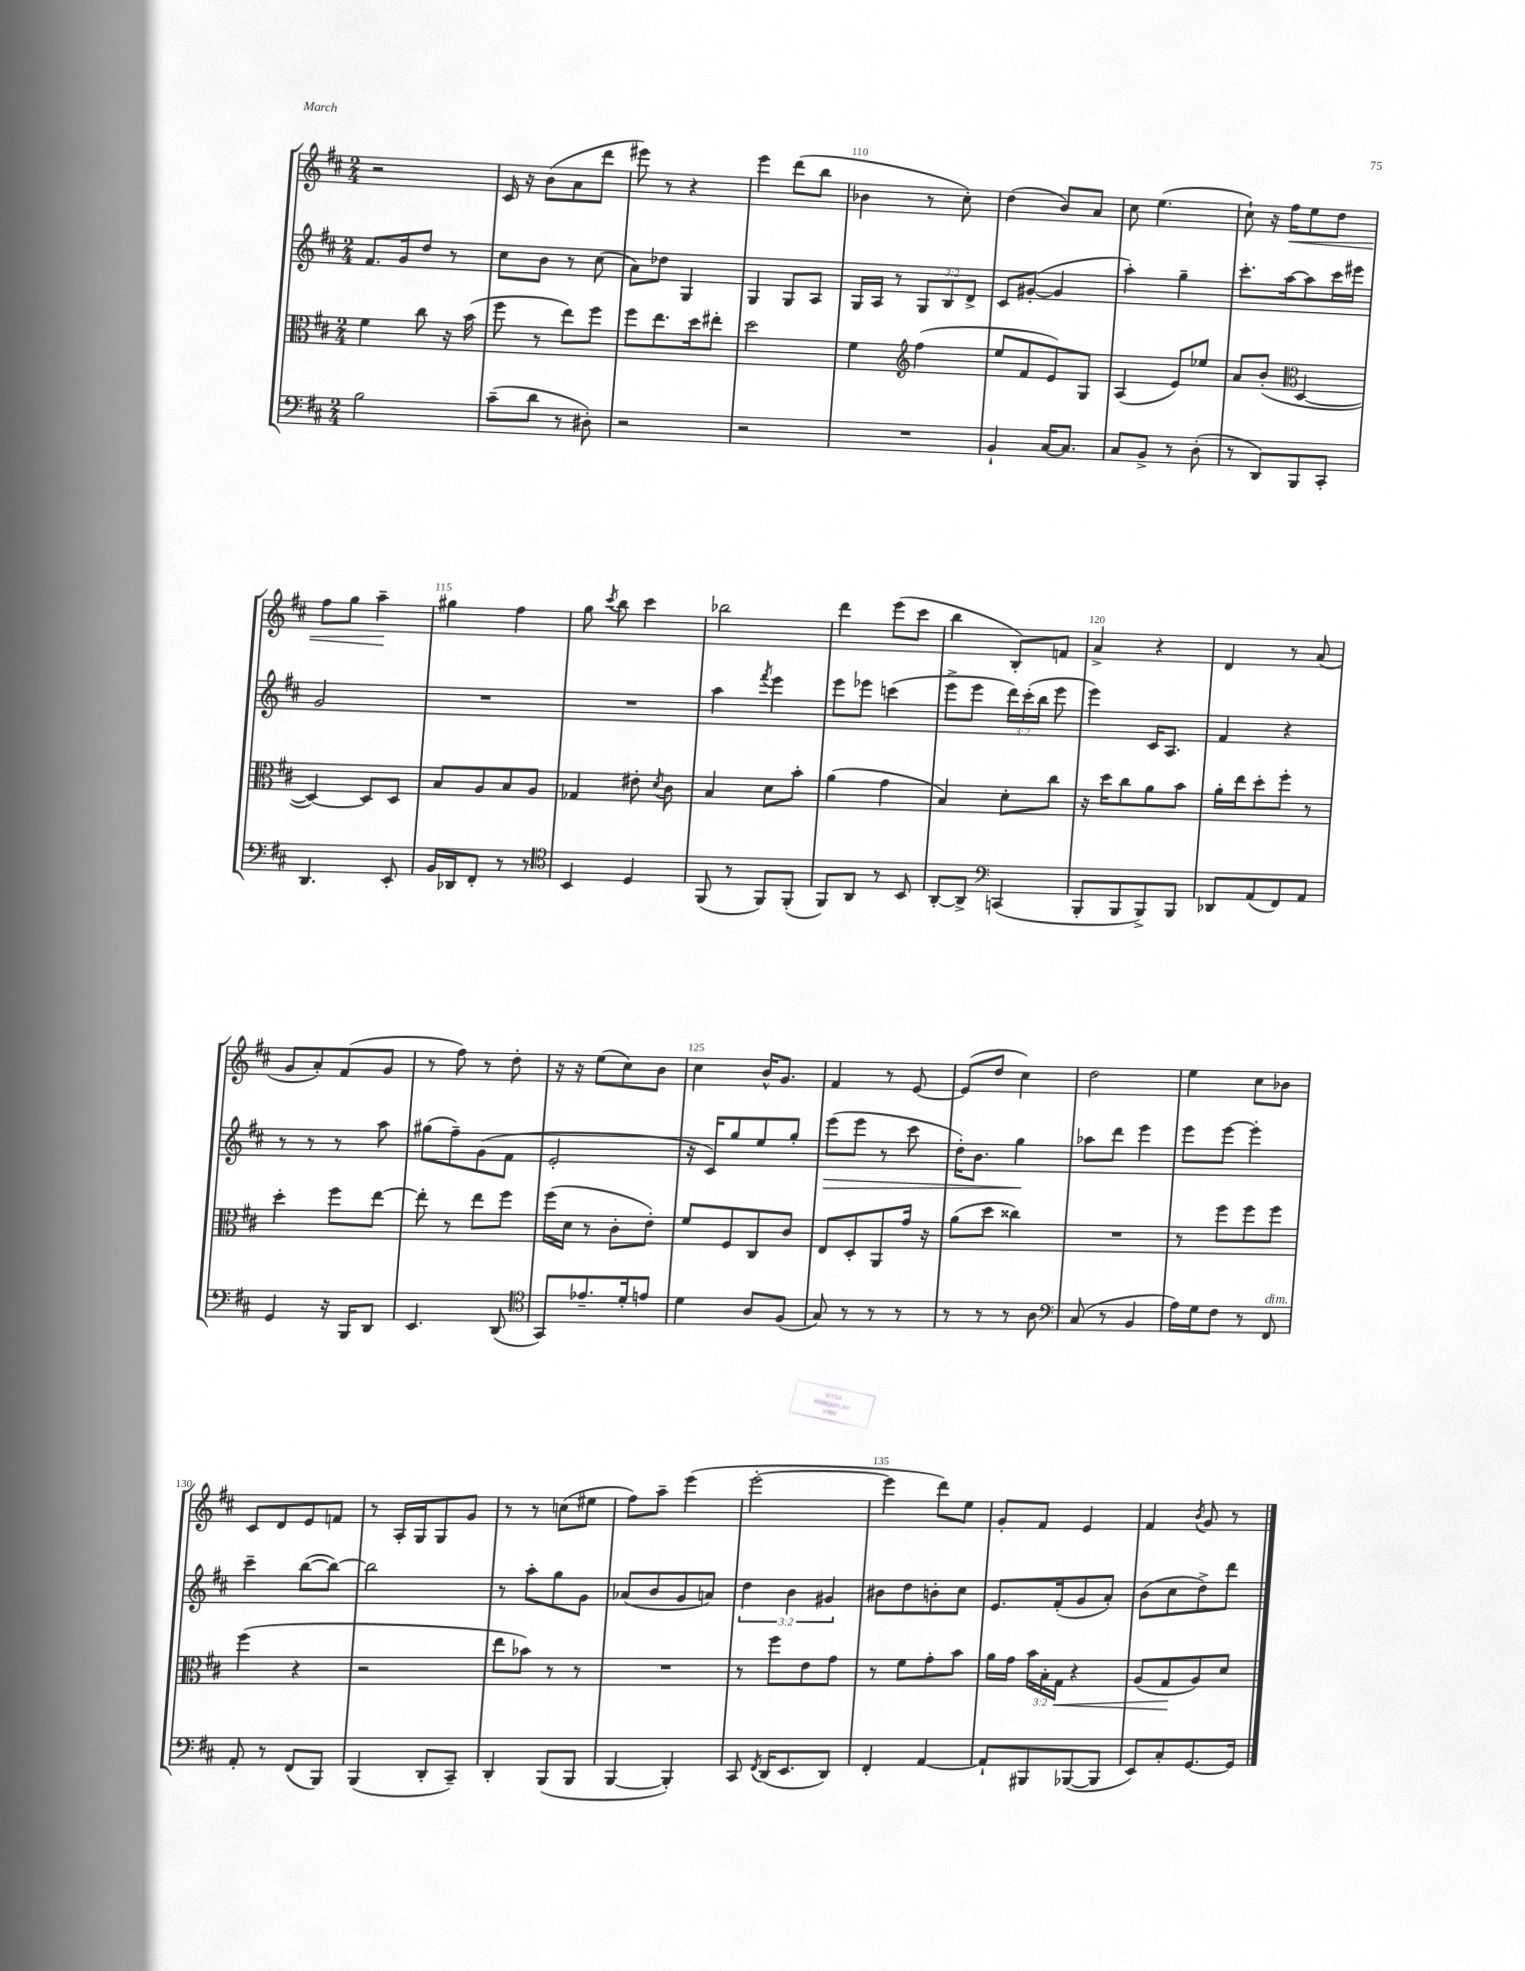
<<
\new StaffGroup <<
\new Staff = "s0" {
    \clef treble \key d \major \numericTimeSignature \time 2/4
    \autoBeamOff r2 |
    cis'16 r16 b'8[( a'8 d'''8] |
    eis'''8) r8 r4 |
    e'''4 d'''8[( b''8] |
    bes'4 r8 cis''8-.) |
    d''4( b'8[) a'8] |
    cis''8 e''4.( |
    cis''8-!) r16 fis''16[\< e''8 d''8] |
    fis''8[ g''8] a''4--\! |
    gis''4 fis''4 |
    g''8 \acciaccatura { cis'''8 } b''8 cis'''4 |
    bes''2 |
    d'''4 e'''8[( cis'''8] |
    b''4 b8[-.) f'8] |
    a'4-> r4 |
    d'4 r8 a'8( |
    g'8[ a'8-.) fis'8( g'8] |
    r8 fis''8) r8 d''8-. |
    r16 r16 e''8[( cis''8) b'8] |
    cis''4 b'16[-^ g'8.] |
    fis'4 r8 e'8~ |
    e'8[( d''8] cis''4) |
    d''2 |
    e''4 cis''8[ bes'8] |
    cis'8[ d'8 e'8 f'8] |
    r8 a16[-. g16 g8 g'8] |
    r8 r8 c''8[( eis''8] |
    fis''8[) a''8]-- e'''4( |
    e'''2~-. |
    e'''4 d'''8[) e''8] |
    g'8[-. fis'8] e'4 |
    fis'4 \acciaccatura { b'8 } g'8 r8 \bar "|." |
}
\new Staff = "s1" {
    \clef treble \key d \major \numericTimeSignature \time 2/4 \override Staff.TupletNumber.text = #tuplet-number::calc-fraction-text
    \autoBeamOff fis'8.[ g'16 d''8] r8 |
    cis''8[ b'8] r8 cis''8( |
    a'8[) des''8] g4 |
    g4 g8[ a8] |
    g16[ a16] r8 \tuplet 3/2 { g8[ b8 d'8]-> } |
    cis'8[ gis'8]~-.( gis'4 |
    a''4-.) g''4-- |
    cis'''8.[-. a''16~ a''8 cis'''16 eis'''16] |
    g'2 |
    R2 |
    R2 |
    a''4 \acciaccatura { fis'''8 } e'''4 |
    e'''8[ ees'''8] c'''4( |
    e'''8[-> e'''8] \tuplet 3/2 { d'''16[) cis'''16-.( b''16] } e'''8 |
    e'''4) cis'16[ a8.] |
    fis'4 r4 |
    r8 r8 r8 a''8 |
    gis''8[( fis''8--) g'8( fis'8] |
    e'2-. |
    r16 cis'16[) g''8 e''8 g''8]-. |
    e'''8[\>( e'''8] r8 cis'''8 |
    d''16[-.) b'8.] g''4\! |
    aes''8[ d'''8] e'''4 |
    e'''8[ e'''8]~ e'''4-. |
    cis'''4-- b''8[~( b''8]~) |
    b''2 |
    r8 a''8[-. g''8 g'8] |
    aes'8[( b'8 g'8 a'8]) |
    \tuplet 3/2 { d''4 b'4 gis'4 } |
    bis'8[ d''8 b'8-. cis''8] |
    e'8.[ fis'16-.( g'8 a'8]-.) |
    b'8[( cis''8 d''8->) d'''8] \bar "|." |
}
\new Staff = "s2" {
    \clef alto \key d \major \numericTimeSignature \time 2/4 \override Staff.TupletNumber.text = #tuplet-number::calc-fraction-text
    \autoBeamOff fis'4 cis''8 r16 b'16( |
    fis''8 r8 e''8[) fis''8] |
    fis''8[ e''8. d''16 eis''8]-. |
    d''2 |
    fis'4 \clef treble fis''4( |
    e''8[ fis'8 e'8) g8] |
    a4( e'8[) ees''8] |
    a'8[ b'8]-.( \clef alto d4~ |
    d4~) d8[ d8] |
    b8[ a8 b8 a8] |
    ges4 eis'8-. \acciaccatura { d'8 } cis'8 |
    b4 d'8[ b'8]-. |
    a'4( g'4 |
    b4) d'8[-. cis''8] |
    r16 d''16[ cis''8 a'8 b'8] |
    a'16[-. e''16 d''8-. fis''8]-. r8 |
    d''4-. fis''8[ e''8]~ |
    e''8-. r8 e''8[ fis''8] |
    fis''16[( d'16] r8 cis'8[-. e'8]-.) |
    fis'8[ fis8 cis8 cis'8] |
    e8[ d8-. a,8 g'16] r16 |
    a'8[( d''8] cisis''4) |
    R2 |
    r8 fis''8[ fis''8 fis''8] |
    fis''4( r4 |
    r2 |
    e''8[ bes'8]) r8 r8 |
    R2 |
    r8 fis''8[ e'8 g'8] |
    r8 fis'8[ g'8-. b'8] |
    a'16[ g'16] \tuplet 3/2 { b'16[ b16-. g16]\< } r4 |
    a8[( g8\! a8) d'8] \bar "|." |
}
\new Staff = "s3" {
    \clef bass \key d \major \numericTimeSignature \time 2/4
    \autoBeamOff b2 |
    cis'8[--( d'8] r8 dis8-.) |
    r2 |
    r2 |
    R2 |
    b,4-! cis16[~ cis8.] |
    cis8[ b,8]-> r8 d8-.( |
    r8 d,8[) b,,8 cis,8]-. |
    d,4. e,8-. |
    b,16[ des,16 fis,8]-. r8 r8 |
    \clef tenor b,4 d4 |
    fis,8( r8 fis,8[) fis,8]-.( |
    fis,8[) a,8] r8 b,8 |
    a,8[~-. a,8]-> \clef bass c,4( |
    b,,8[-. b,,8 b,,8->) b,,8] |
    des,8[ a,8( fis,8) a,8] |
    g,4 r16 b,,16[ d,8] |
    e,4. d,8( |
    \clef tenor g,8[) ees'8.-- d'16-. e'8] |
    d'4 a8[ fis8]( |
    g8) r8 r8 r8 |
    r8 r8 r8 a8 |
    \clef bass cis8( r8 b,4 |
    a16[) g16 fis8] r8 fis,8^\markup { \italic "dim." } |
    a,8-. r8 fis,8[( b,,8]) |
    b,,4( d,8[-. cis,8]--) |
    d,4-. b,,8[( b,,8] |
    b,,4~ b,,4-.) |
    cis,8 \acciaccatura { fis,8 } d,16[( e,8. d,8]) |
    fis,4-. a,4~ |
    a,8[-! bis,,8 bes,,8~( bes,,8] |
    e,8[) cis8-. g,8.~ g,16] \bar "|." |
}
>>
>>
\layout { \context { \Score currentBarNumber = #106 \override BarNumber.break-visibility = ##(#f #t #t) barNumberVisibility = #(every-nth-bar-number-visible 5) } }
